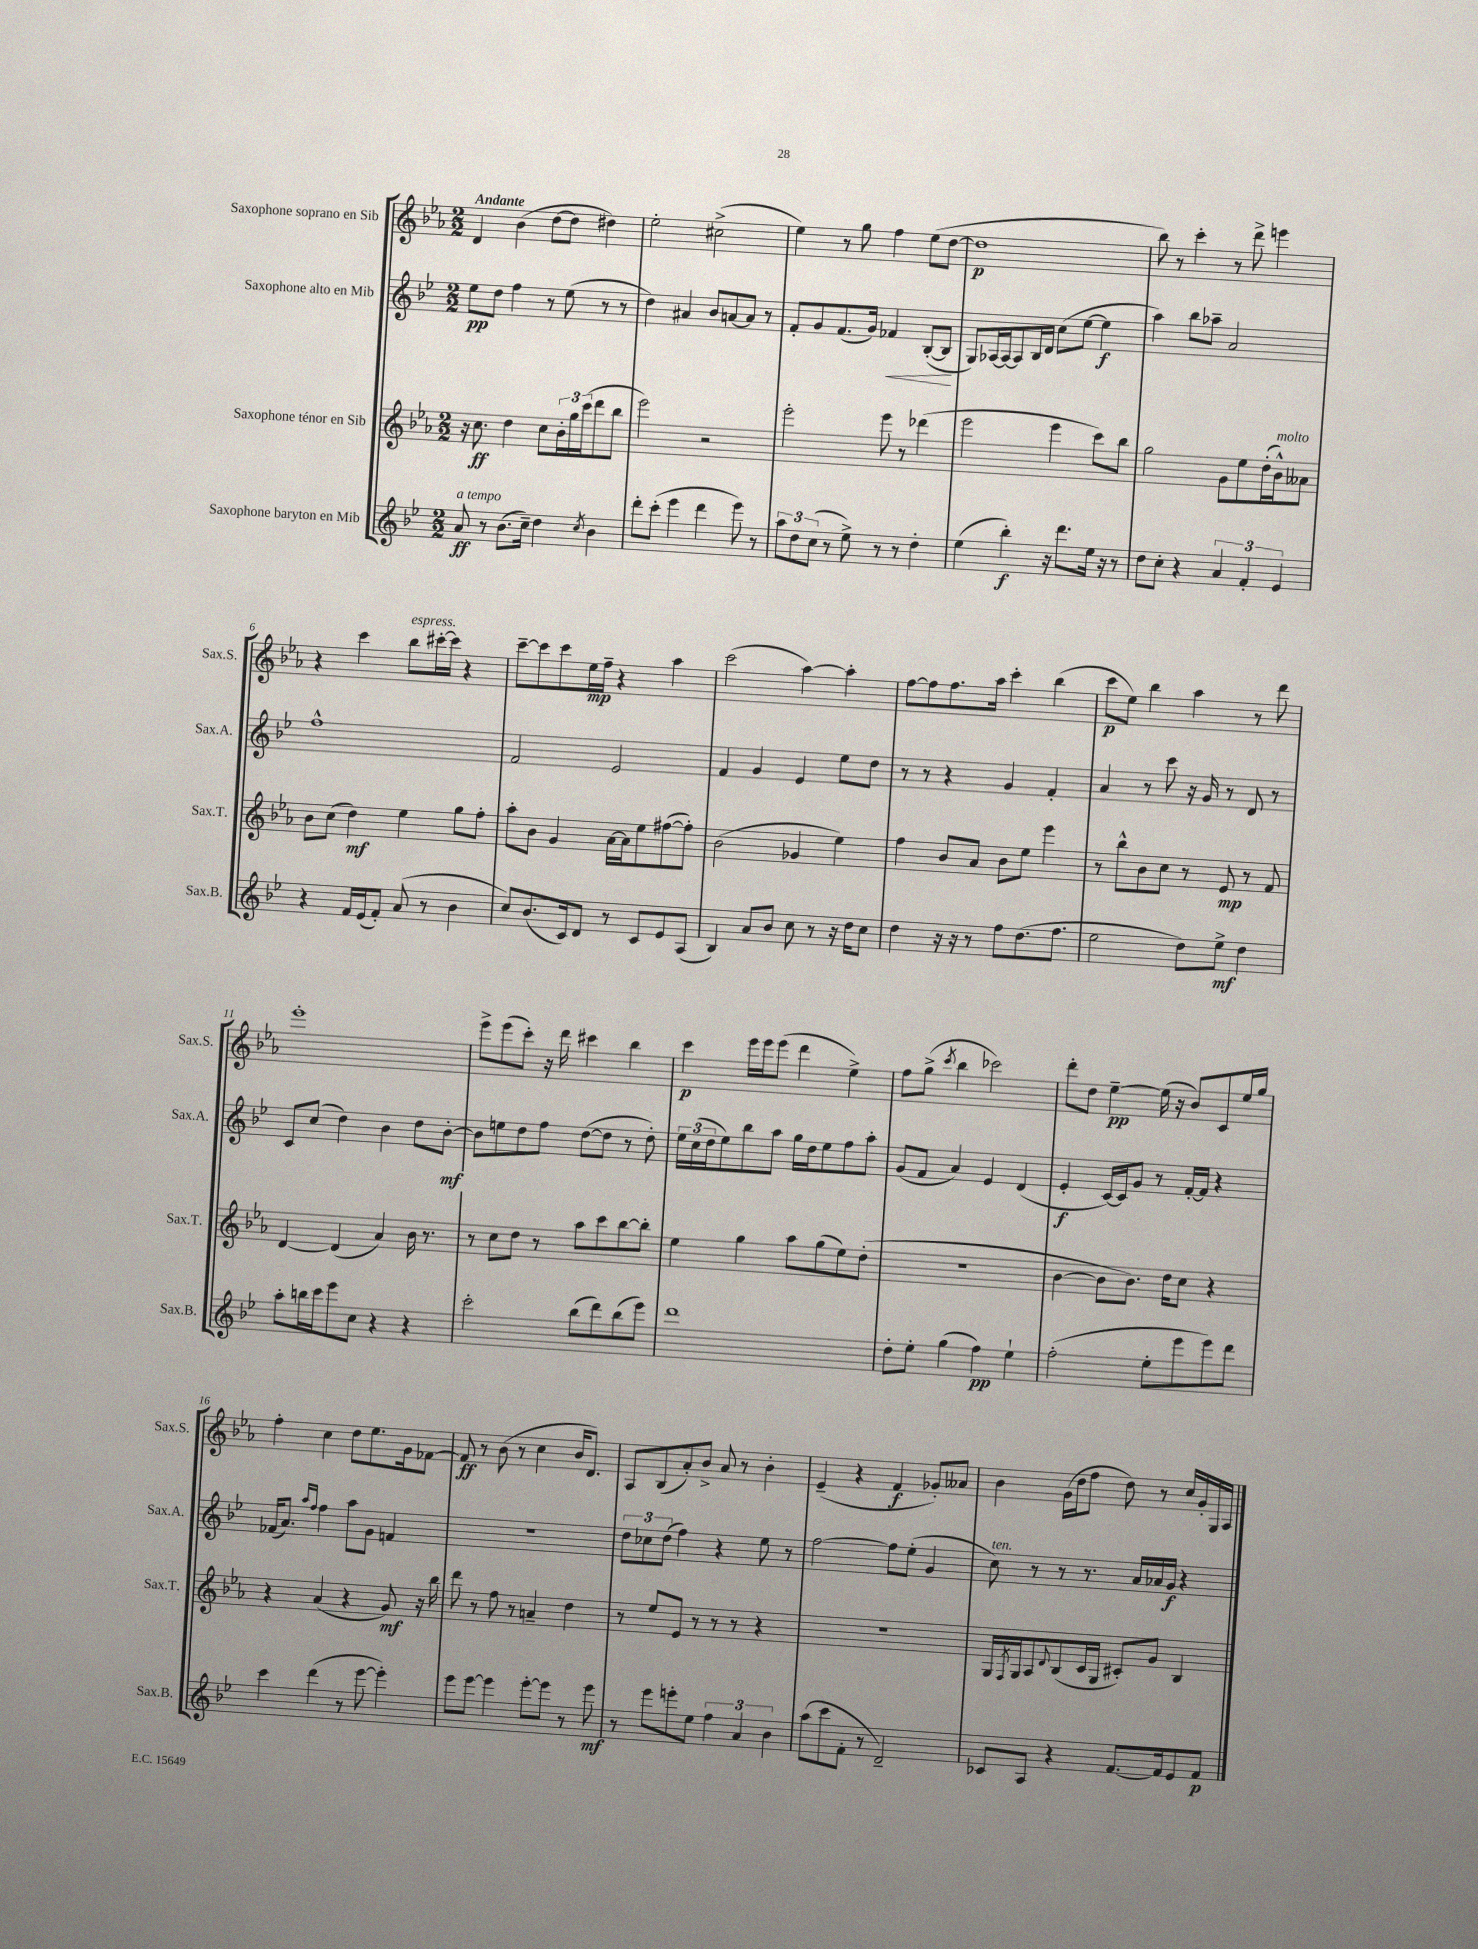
<<
\new StaffGroup <<
\new Staff = "s0" \with { instrumentName = "Saxophone soprano en Sib" shortInstrumentName = "Sax.S." } {
    \clef treble \key ees \major \numericTimeSignature \time 2/2 \tempo "Andante"
    d'4 bes'4( d''8~ d''8 dis''4) |
    ees''2-. cis''2->( |
    ees''4) r8 g''8 f''4 ees''8( d''8~ |
    d''1\p |
    bes''8) r8 c'''4-. r8 d'''8-> e'''4 |
    r4 c'''4 bes''8^\markup { \italic "espress." } cis'''16~-. cis'''16 r4 |
    c'''8~-- c'''8 c'''8 ees''16\mp f''16-- r4 aes''4 |
    c'''2( aes''4~) aes''4-. |
    f''8~ f''8 f''8. aes''16 c'''4-. bes''4( |
    c'''8\p ees''8) bes''4 aes''4 r8 d'''8 |
    ees'''1-. |
    ees'''8-> ees'''8( c'''8-.) r16 d'''16 cis'''4 bes''4 |
    c'''4\p ees'''16 ees'''16 ees'''8( d'''4 ees''4->) |
    f''8 g''8->( \acciaccatura { c'''8 } bes''4 ces'''2) |
    d'''8-. d''8 ees''4~--\pp ees''16( r16 bes'8) c'8 ees''16 g''16 |
    f''4-. c''4 d''8 ees''8. g'16 fes'8~ |
    fes'8\ff r8 bes'8( r8 c''4 bes'16 d'8.) |
    aes8 bes8( aes'8-.) bes'8-> aes'8 r8 bes'4-. |
    ees'4--( r4 f'4\f ges'8-.) aeses'8 |
    bes'4 g'16( d''16 f''8 d''8) r8 c''16 g'16-. g16 aes16 \bar "|." |
}
\new Staff = "s1" \with { instrumentName = "Saxophone alto en Mib" shortInstrumentName = "Sax.A." } {
    \clef treble \key bes \major \numericTimeSignature \time 2/2
    ees''8\pp d''8 f''4 r8 ees''8( r8 r8 |
    d''4) ais'4 bes'8 a'8~ a'8 r8 |
    f'8-. g'8 f'8.( g'16) fes'4\< bes8~-.( bes8\! |
    g8) aes16~ aes16~ aes8 bes16 d'16 c''8( ees''8~ ees''4\f |
    a''4) bes''8 aes''8-- a'2 |
    f''1-^ |
    f'2 ees'2 |
    f'4 g'4 ees'4 ees''8 d''8 |
    r8 r8 r4 g'4 f'4-. |
    a'4 r8 c'''8 r16 g'16 r8 d'8 r8 |
    c'8 c''8( d''4) bes'4 d''8 bes'8~-.\mf |
    bes'8 e''8 d''8 f''8 d''8~( d''8 r8 d''8-.) |
    \tuplet 3/2 { ees''16 c''16( d''16 } ees''8) bes''8 a''8 g''16 d''16 ees''8 f''8 a''8-. |
    g'8( f'8 a'4) ees'4 d'4( |
    ees'4-.\f c'16~) c'16 g'8 r8 f'16~-. f'16 r4 |
    fes'16( a'8.) \grace { a''16 f''16 } f''4 a''8 g'8 f'4 |
    R1 |
    \tuplet 3/2 { d''8 ces''8 d''8( } f''4) r4 ees''8 r8 |
    f''2~ f''8 ees''8-.( g'4 |
    c''8^\markup { \italic "ten." }) r8 r8 r8. a'16 aes'16 g'16\f r4 \bar "|." |
}
\new Staff = "s2" \with { instrumentName = "Saxophone ténor en Sib" shortInstrumentName = "Sax.T." } {
    \clef treble \key ees \major \numericTimeSignature \time 2/2
    r16 c''8.\ff d''4 c''8 \tuplet 3/2 { bes'16-. g''16 c'''16( } d'''8 bes''8 |
    ees'''2) r2 |
    ees'''2-. ees'''8 r8 des'''4( |
    ees'''2 ees'''4 c'''8) bes''8 |
    g''2 g'8 ees''8 d''16-.( bes'16-^^\markup { \italic "molto" }) aeses'8 |
    bes'8 c''8( d''4\mf) ees''4 g''8 f''8-. |
    aes''8-. bes'8 g'4 aes'16~ aes'16 ees''8 fis''8~( fis''8-.) |
    bes'2( ges'4 ees''4) |
    f''4 bes'8 aes'8 bes'8 ees''8 ees'''4 |
    r8 bes''8-^ bes'8 c''8 r8 ees'8\mp r8 f'8 |
    d'4~ d'4( aes'4) bes'16 r8. |
    r8 c''8 d''8 r8 aes''8 c'''8 bes''8~ bes''8-. |
    ees''4 g''4 aes''8 g''8( ees''8) d''8-.( |
    R1 |
    bes'4~ bes'8 bes'8.) d''16 c''8 r4 |
    r4 aes'4( r4 g'8\mf) r16 bes''16 |
    d'''8 r8 f''8 r8 a'4-- d''4 |
    r8 ees''8 ees'8 r8 r8 r8 r4 |
    R1 |
    g16 \acciaccatura { f8 } g16 aes8 \appoggiatura { d'8 } bes8( c'16 g16 cis'8-.) g'8 bes4 \bar "|." |
}
\new Staff = "s3" \with { instrumentName = "Saxophone baryton en Mib" shortInstrumentName = "Sax.B." } {
    \clef treble \key bes \major \numericTimeSignature \time 2/2
    a'8\ff^\markup { \italic "a tempo" } r8 bes'8.( c''16--) d''4 \acciaccatura { c''8 } bes'4 |
    d'''8-. c'''8-.( ees'''4 d'''4 ees'''8) r8 |
    \tuplet 3/2 { a''8 d''8 c''8( } r8 ees''8->) r8 r8 d''4-. |
    ees''4( bes''4-.\f) r16 d'''8. ees''16 r16 r8 |
    d''8 c''8-. r4 \tuplet 3/2 { a'4 f'4-. ees'4 } |
    r4 f'16 ees'16( f'8-.) a'8( r8 bes'4 |
    c''8) bes'8.( c'16) d'8 r8 c'8 ees'8 a8( |
    bes4) a'8 bes'8 c''8 r8 r16 d''16 c''8 |
    d''4 r16 r16 r8 f''8 d''8.( f''8. |
    ees''2 d''8) ees''8->\mf d''4 |
    a''8-. b''16 c'''16 ees'''8 c''8 r4 r4 |
    c'''2-. bes''8( d'''8) bes''8( ees'''8) |
    d'''1 |
    d''8-. ees''8-. g''4( f''4\pp) ees''4-! |
    f''2-.( ees''8-. ees'''8 ees'''8) d'''8 |
    c'''4 d'''4( r8 ees'''8~ ees'''4-.) |
    ees'''8 ees'''8~ ees'''4 ees'''8~-. ees'''8 r8 ees'''8\mf |
    r8 ees'''8 e'''8-. ees''8 \tuplet 3/2 { f''4 a'4 bes'4 } |
    a''8( c'''8 f'8-. r8 d'2--) |
    ces'8 a8 r4 f'8.~ f'16 ees'8 f'8\p \bar "|." |
}
>>
>>
